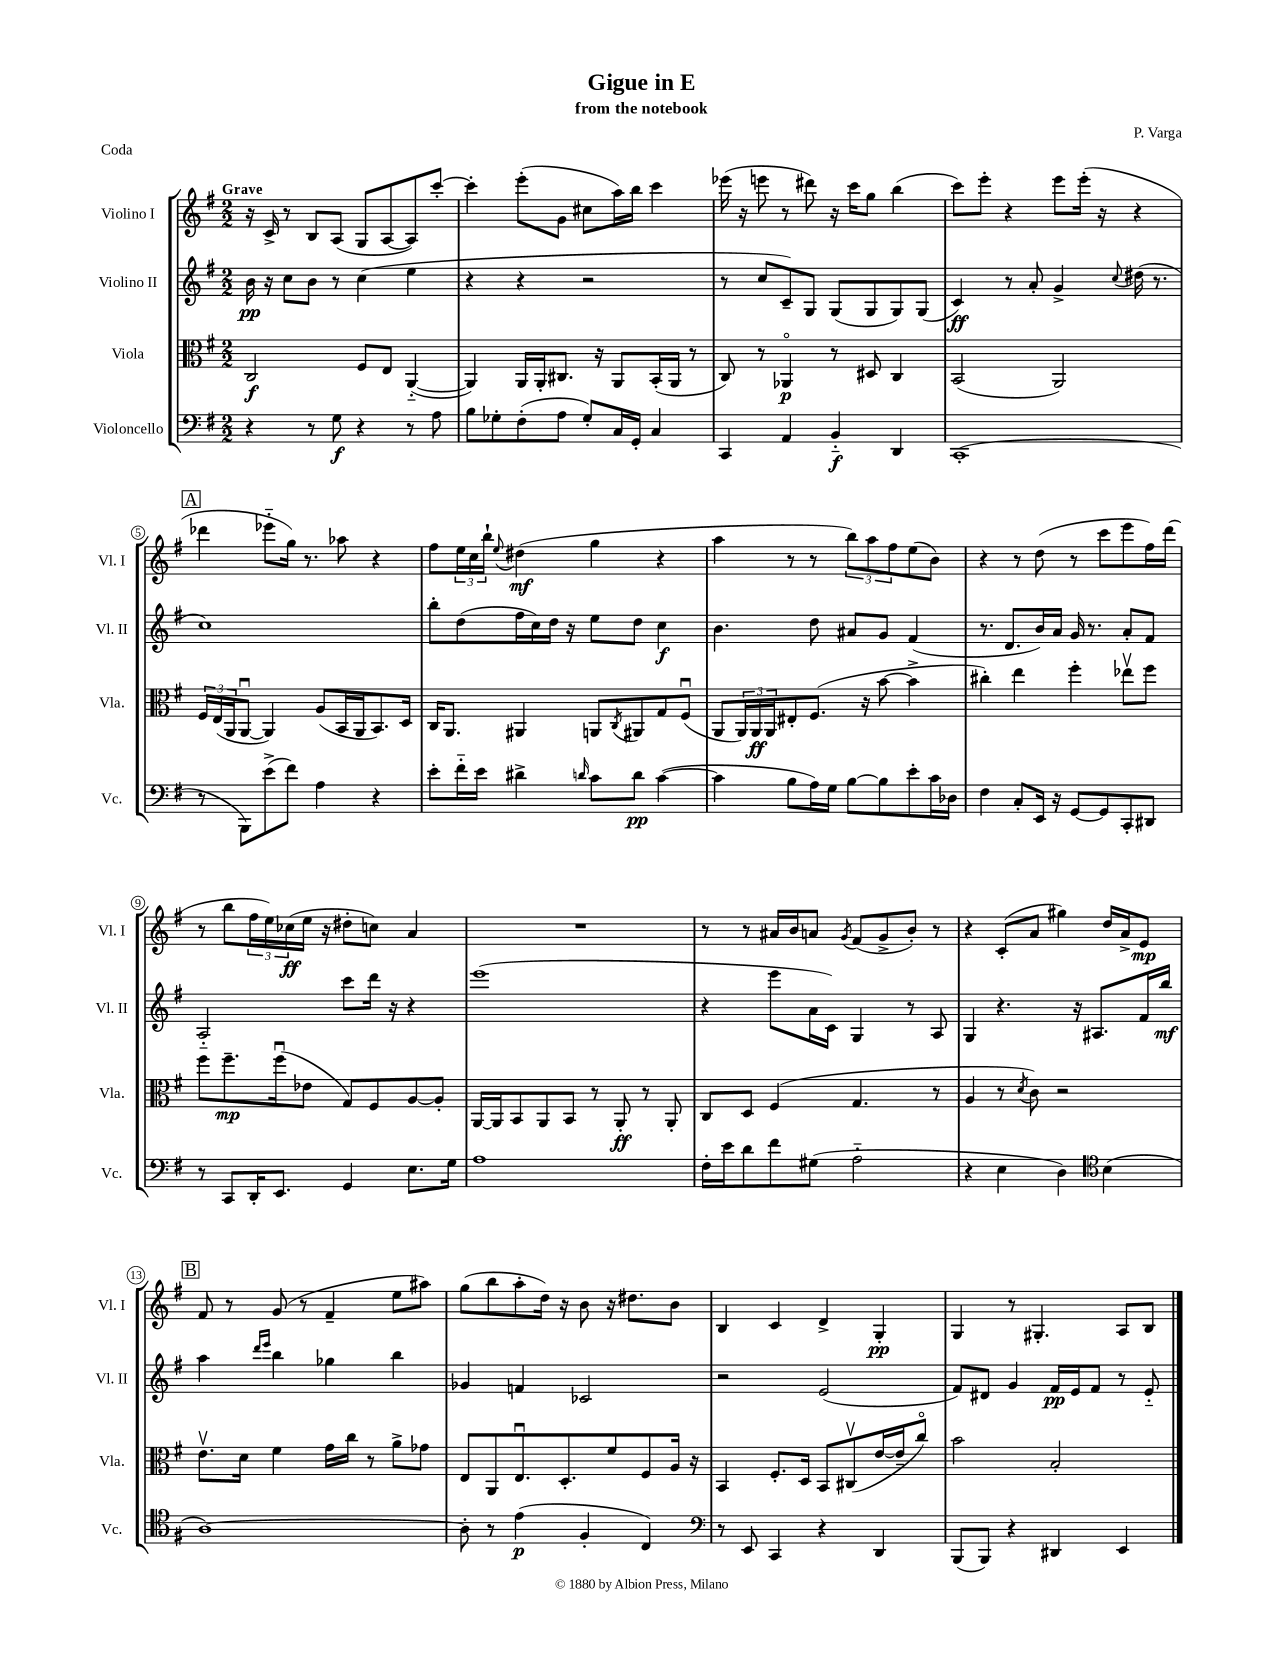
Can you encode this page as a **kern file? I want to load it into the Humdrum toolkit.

**kern	**dynam	**kern	**dynam	**kern	**dynam	**kern	**dynam
*part4	*part4	*part3	*part3	*part2	*part2	*part1	*part1
*staff4	*staff4	*staff3	*staff3	*staff2	*staff2	*staff1	*staff1
*I"Violoncello	*	*I"Viola	*	*I"Violino II	*	*I"Violino I	*
*I'Vc.	*	*I'Vla.	*	*I'Vl. II	*	*I'Vl. I	*
*clefF4	*	*clefC3	*	*clefG2	*	*clefG2	*
*k[f#]	*	*k[f#]	*	*k[f#]	*	*k[f#]	*
*M2/2	*	*M2/2	*	*M2/2	*	*M2/2	*
=1	=1	=1	=1	=1	=1	=1	=1
!	!	!	!	!	!	!LO:TX:a:B:t=Grave	!
4r	.	2C/	f	16b\	pp	16r	.
.	.	.	.	16r	.	16c^/	.
.	.	.	.	8cc\L	.	8r	.
8r	.	.	.	8b\J	.	8B/L	.
8G\	f	.	.	8r	.	(8A/J	.
4r	.	8F#/L	.	(4cc\	.	8G/L	.
.	.	8E/J	.	.	.	[8A/	.
8r	.	([4AA/	.	4ee\	.	8A/])	.
8A\	.	.	.	.	.	[8ccc'/J	.
=2	=2	=2	=2	=2	=2	=2	=2
8B\L	.	4AA/])	.	4r	.	4ccc'\]	.
8G-X'\	.	.	.	.	.	.	.
(8F#'\	.	16AA/LL	.	4r	.	(8eee'\L	.
.	.	16AA'/J	.	.	.	.	.
8A\J	.	8.C#X/J	.	.	.	8g\J	.
8G-'/L)	.	.	.	2r	.	8cc#X\L	.
.	.	16r	.	.	.	.	.
16C/L	.	8AA/L	.	.	.	16aa\L)	.
16GG'/JJ	.	.	.	.	.	16bb\JJ	.
4C/	.	(16BB'/L	.	.	.	4ccc\	.
.	.	16AA/JJ	.	.	.	.	.
.	.	8r	.	.	.	.	.
=3	=3	=3	=3	=3	=3	=3	=3
4CC/	.	8C/)	.	8r	.	(16eee-X\	.
.	.	.	.	.	.	16r	.
.	.	8r	.	8cc/L	.	8eeen\	.
4AA/	.	4AA-X/	p	8c~/)	.	8r	.
.	.	.	.	8G/J	.	8ddd#X\)	.
4BB/	f	8r	.	(8G/L	.	16r	.
.	.	.	.	.	.	16ccc\KL	.
.	.	8D#X/	.	8G/	.	8gg\J	.
4DD/	.	4C/	.	8G/)	.	(4bb\	.
.	.	.	.	(8G/J	.	.	.
=4	=4	=4	=4	=4	=4	=4	=4
(1CC'	.	(2BB/	.	4c/)	ff	8ccc\L)	.
.	.	.	.	.	.	8eee'\J	.
.	.	.	.	8r	.	4r	.
.	.	.	.	8a'/	.	.	.
.	.	2AA/)	.	4g^/	.	8eee\L	.
.	.	.	.	.	.	(16eee'\Jk	.
.	.	.	.	.	.	16r	.
.	.	.	.	8qqcc/	.	.	.
.	.	.	.	(16dd#X\	.	4r	.
.	.	.	.	8.r	.	.	.
!!LO:LB:g=z
!!LO:REH:place=s1:t=A
=5	=5	=5	=5	=5	=5	=5	=5
8r	.	24F#/LL	.	1cc)	.	4ddd-X\	.
.	.	(24E/	.	.	.	.	.
.	.	24AA/J	.	.	.	.	.
8BBB\L)	.	[8AAu/J	.	.	.	.	.
(8e^\	.	4AA/])	.	.	.	8eee-X\L	.
8f#\J)	.	.	.	.	.	16gg\Jk)	.
.	.	.	.	.	.	8.r	.
4A\	.	(8A/L	.	.	.	.	.
.	.	16BB/L	.	.	.	8aa-X\	.
.	.	16AA/J	.	.	.	.	.
4r	.	8.BB/)	.	.	.	4r	.
.	.	16D/Jk	.	.	.	.	.
=6	=6	=6	=6	=6	=6	=6	=6
8e'\L	.	16C/KL	.	8bb'\L	.	8ff#\L	.
.	.	8.AA/J	.	.	.	.	.
16f#\L	.	.	.	(8dd\	.	24ee\L	.
.	.	.	.	.	.	24cc\	.
16e\JJ	.	.	.	.	.	.	.
.	.	.	.	.	.	24bb`\JJ	.
.	.	.	.	.	.	8qqee/	.
4d#X^\	.	4AA#X/	.	16ff#\L	.	(4dd#X\	mf
.	.	.	.	16cc\)	.	.	.
.	.	.	.	16dd\JJ	.	.	.
.	.	.	.	16r	.	.	.
16qqdn/	.	.	.	.	.	.	.
8c\L	.	8AAn/L	.	8ee\L	.	4gg\	.
.	.	8qC/	.	.	.	.	.
8d\J	pp	8AA#X/	.	8dd\J	.	.	.
([4c\	.	8G/	.	4cc\	f	4r	.
.	.	(8F#u/J	.	.	.	.	.
=7	=7	=7	=7	=7	=7	=7	=7
4c\]	.	8AA/L	.	4.b\	.	4aa\	.
.	.	24AA/L)	.	.	.	.	.
.	.	24AA/	ff	.	.	.	.
.	.	24AA/J	.	.	.	.	.
8B\L	.	8E#X'/	.	.	.	8r	.
16A\L)	.	(8.F#/J	.	8dd\	.	8r	.
16G\JJ	.	.	.	.	.	.	.
[8B\L	.	.	.	8a#X/L	.	12bb\L)	.
.	.	16r	.	.	.	.	.
.	.	.	.	.	.	12aa\	.
8B\]	.	[8b\	.	8g/J	.	.	.
.	.	.	.	.	.	12ff#\	.
8e'\	.	4b^\]	.	(4f#/	.	(8ee\	.
16c\L	.	.	.	.	.	8b\J)	.
16D-X\JJ	.	.	.	.	.	.	.
=8	=8	=8	=8	=8	=8	=8	=8
4F#\	.	4cc#X'\)	.	8.r	.	4r	.
.	.	.	.	8.d/L	.	.	.
8C'/L	.	4ee\	.	.	.	8r	.
16EE/Jk	.	.	.	16b/L)	.	(8dd\	.
16r	.	.	.	16a/JJ	.	.	.
[8GG/L	.	4ff#'\	.	16g/	.	8r	.
.	.	.	.	8.r	.	.	.
8GG/]	.	.	.	.	.	8ccc\L	.
8CC'/	.	8ee-Xv\L	.	8a'/L	.	8eee\	.
8DD#X/J	.	8ff#\J	.	8f#/J	.	16ff#\L)	.
.	.	.	.	.	.	(16ddd\JJ	.
!!LO:LB:g=z
=9	=9	=9	=9	=9	=9	=9	=9
8r	.	8ff#\L	.	2A/	.	8r	.
8CC/L	.	8.ff#~\	mp	.	.	8bb\L	.
16DD'/K	.	.	.	.	.	24ff#\L	.
.	.	.	.	.	.	24ee\)	.
8.EE/J	.	(16ff#u\k	.	.	.	.	.
.	.	.	.	.	.	(24cc-X\	ff
.	.	8e-X\J	.	.	.	16ee\JJ	.
.	.	.	.	.	.	16r	.
4GG/	.	8G/L)	.	8ccc\L	.	8dd#X'\L	.
.	.	8F#/	.	16ddd\Jk	.	8ccn\J)	.
.	.	.	.	16r	.	.	.
8.E\L	.	[8A/	.	4r	.	4a/	.
.	.	8A'/J]	.	.	.	.	.
16G\Jk	.	.	.	.	.	.	.
=10	=10	=10	=10	=10	=10	=10	=10
1A	.	[16AA/LL	.	(1eee	.	1r	.
.	.	16AA/J]	.	.	.	.	.
.	.	8BB/	.	.	.	.	.
.	.	8AA/	.	.	.	.	.
.	.	8BB/J	.	.	.	.	.
.	.	8r	.	.	.	.	.
.	.	8AA'/	ff	.	.	.	.
.	.	8r	.	.	.	.	.
.	.	8AA'/	.	.	.	.	.
=11	=11	=11	=11	=11	=11	=11	=11
16F#'\LL	.	8C/L	.	4r	.	8r	.
16e\J	.	.	.	.	.	.	.
8d\	.	8D/J	.	.	.	8r	.
8f#\	.	(4F#/	.	8eee\L	.	16a#X/LL	.
.	.	.	.	.	.	16b/J	.
(8G#X\J	.	.	.	16a\L	.	8an/J	.
.	.	.	.	16c\JJ)	.	.	.
.	.	.	.	.	.	8qg/	.
2A\	.	4.G/	.	4G/	.	(8f#/L	.
.	.	.	.	.	.	8g^/	.
.	.	.	.	8r	.	8b'/J)	.
.	.	8r	.	8A/	.	8r	.
=12	=12	=12	=12	=12	=12	=12	=12
4r	.	4A/	.	4G/	.	4r	.
4E\	.	8r	.	4.r	.	(8c'/L	.
.	.	8qd/	.	.	.	.	.
.	.	8c\)	.	.	.	8a/J	.
4D\)	.	2r	.	.	.	4gg#X\)	.
.	.	.	.	16r	.	.	.
.	.	.	.	8.A#X/L	.	.	.
*clefC4	*	*	*	*	*	*	*
(4B\	.	.	.	.	.	16dd/LL	.
.	.	.	.	.	.	16a^/J	.
.	.	.	.	16f#/L	.	8e/J	mp
.	.	.	.	16bb/JJ	mf	.	.
!!LO:LB:g=z
!!LO:REH:place=s1:t=B
=13	=13	=13	=13	=13	=13	=13	=13
[1A)	.	8.ev\L	.	4aa\	.	8f#/	.
.	.	.	.	.	.	8r	.
.	.	16d\Jk	.	.	.	.	.
.	.	.	.	16qqddd/LL	.	.	.
.	.	.	.	16qqeee/JJ	.	.	.
.	.	4f#\	.	4bb\	.	(8g/	.
.	.	.	.	.	.	8r	.
.	.	16g\LL	.	4gg-X\	.	4f#~/	.
.	.	16cc\JJ	.	.	.	.	.
.	.	8r	.	.	.	.	.
.	.	8a^\L	.	4bb\	.	8ee\L	.
.	.	8g-X\J	.	.	.	8aa#X\J)	.
=14	=14	=14	=14	=14	=14	=14	=14
8A'\]	.	8E/L	.	4g-X/	.	(8gg\L	.
8r	.	8AA/	.	.	.	8bb\	.
(4e\	p	8.Eu/	.	4fn/	.	8aa'\	.
.	.	.	.	.	.	16dd\Jk)	.
.	.	8.D'/	.	.	.	16r	.
4F#'/	.	.	.	2c-X/	.	8b\	.
.	.	8f#/	.	.	.	16r	.
.	.	.	.	.	.	8.dd#X\L	.
4C/)	.	8F#/	.	.	.	.	.
.	.	16A/Jk	.	.	.	8b\J	.
.	.	16r	.	.	.	.	.
=15	=15	=15	=15	=15	=15	=15	=15
*clefF4	*	*	*	*	*	*	*
8r	.	4BB/	.	2r	.	4B/	.
8EE/	.	.	.	.	.	.	.
4CC/	.	8.F#'/L	.	.	.	4c/	.
.	.	16D/Jk	.	.	.	.	.
4r	.	8BB/L	.	(2e/	.	4d^/	.
.	.	(8C#Xv/	.	.	.	.	.
4DD/	.	[16e/L	.	.	.	4G'/	pp
.	.	16e~/J]	.	.	.	.	.
.	.	8cc/J)	.	.	.	.	.
=16	=16	=16	=16	=16	=16	=16	=16
(8BBB/L	.	2b\	.	8f#/L)	.	4G/	.
8BBB/J)	.	.	.	8d#X/J	.	.	.
4r	.	.	.	4g/	.	8r	.
.	.	.	.	.	.	4.G#X'/	.
4DD#X/	.	2B'/	.	16f#/LL	pp	.	.
.	.	.	.	16e/J	.	.	.
.	.	.	.	8f#/J	.	.	.
4EE/	.	.	.	8r	.	8A/L	.
.	.	.	.	8e/	.	8B/J	.
==	==	==	==	==	==	==	==
*-	*-	*-	*-	*-	*-	*-	*-
